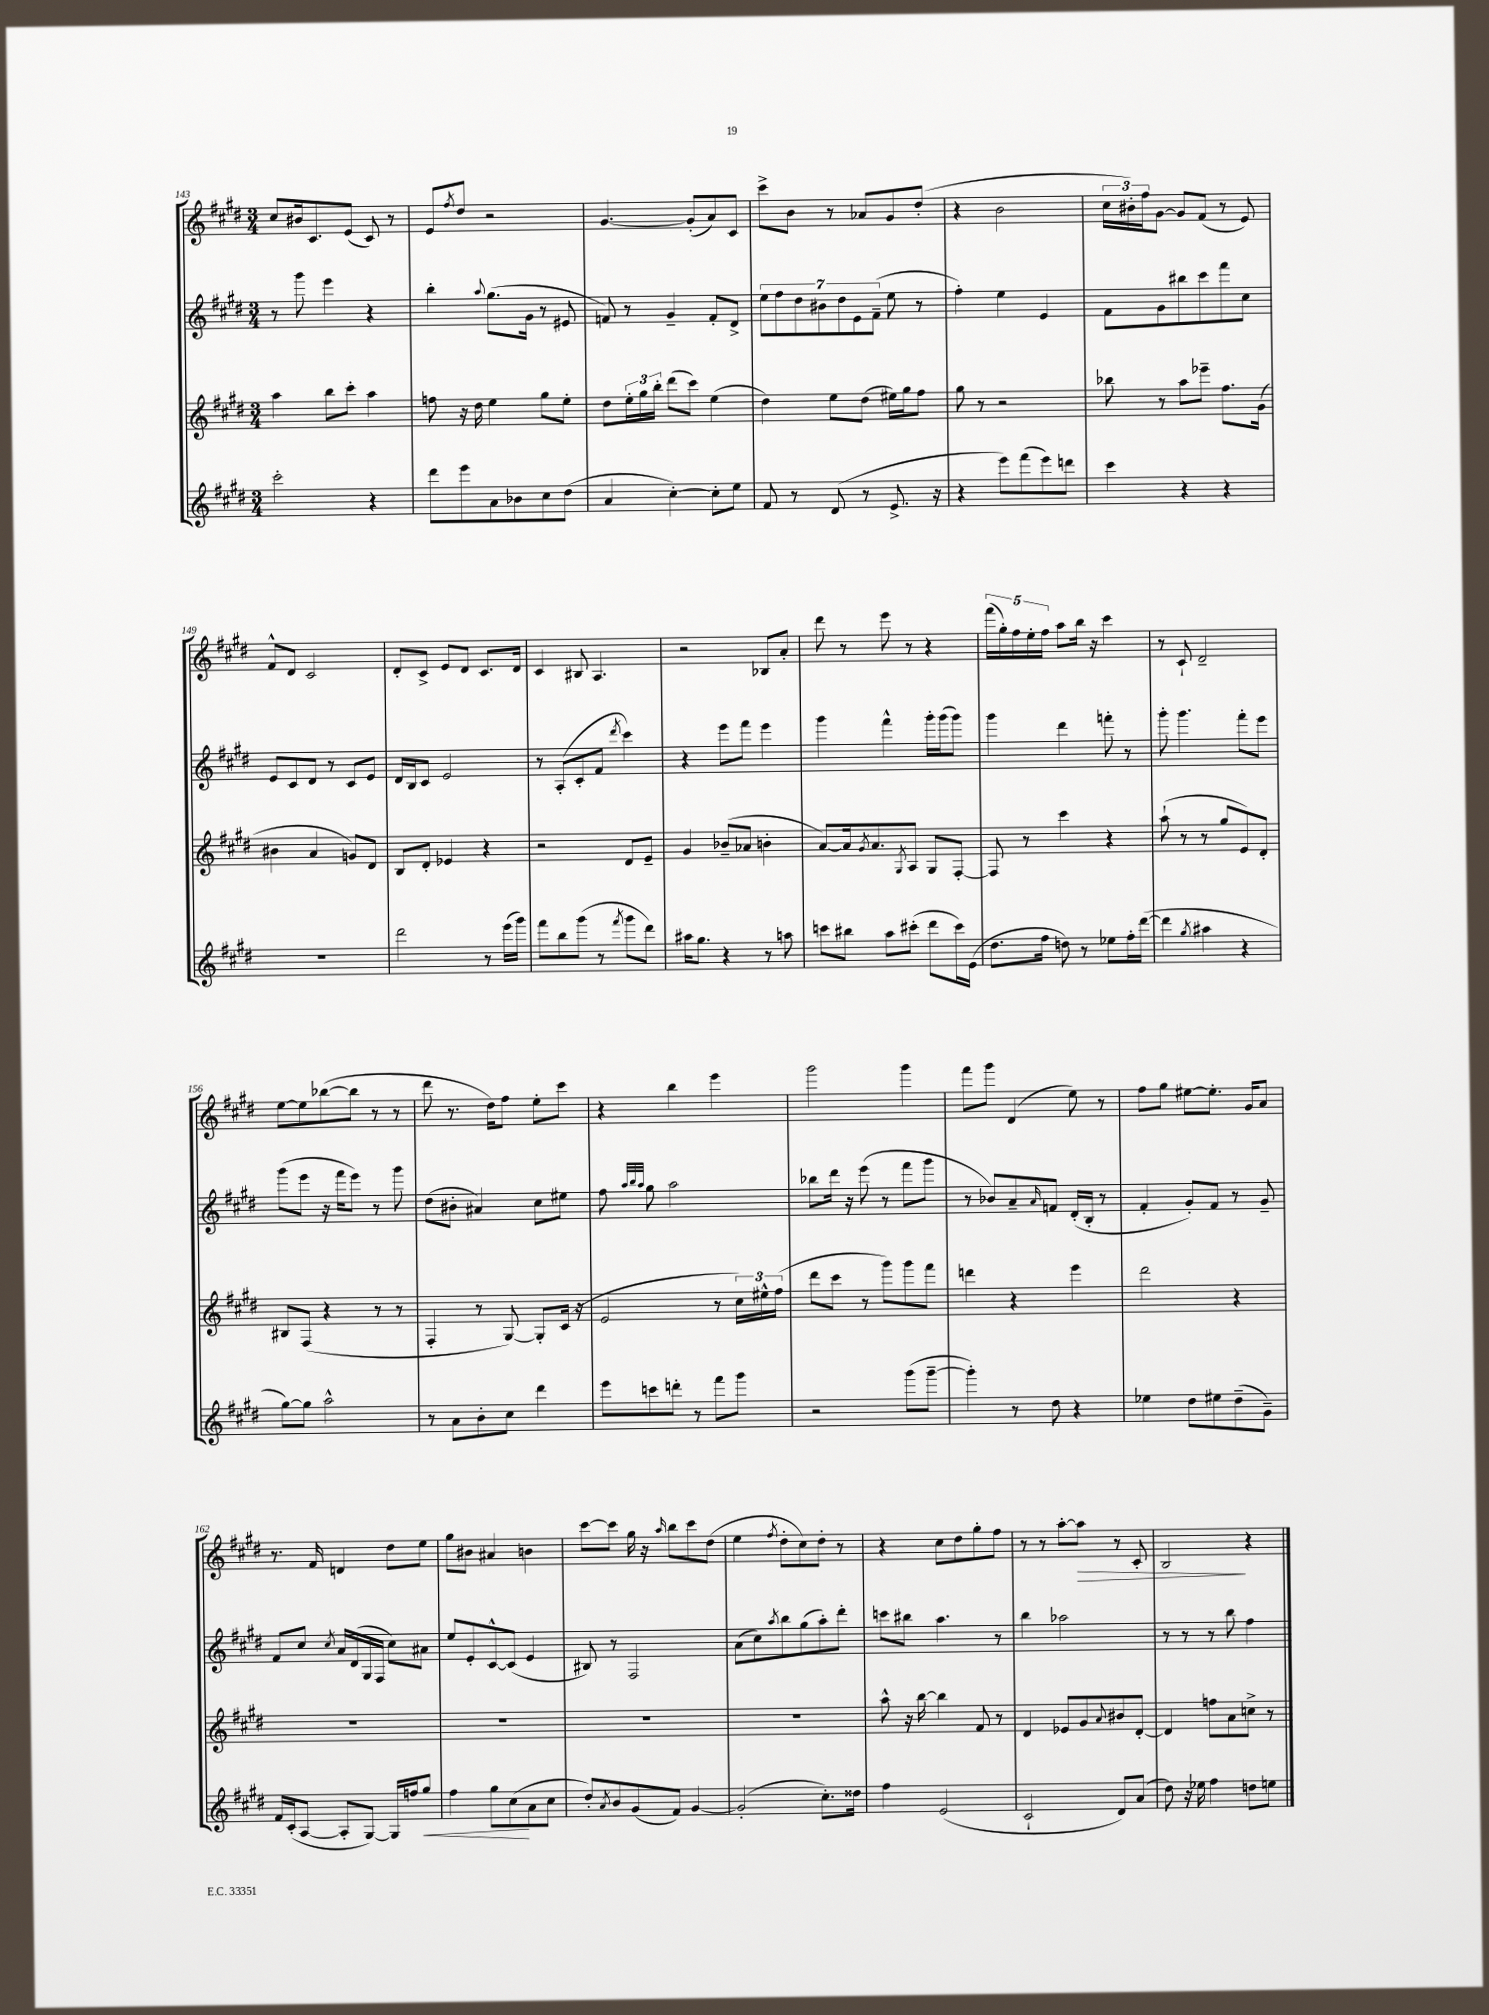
<<
\new StaffGroup <<
\new Staff = "s0" {
    \clef treble \key e \major \numericTimeSignature \time 3/4
    cis''8 bis'16 cis'8. e'8( cis'8) r8 |
    e'8 \acciaccatura { fis''8 } dis''8 r2 |
    gis'4.~ gis'8-.( a'8) cis'8 |
    cis'''8-> b'8 r8 aes'8 gis'8 dis''8-.( |
    r4 b'2 |
    \tuplet 3/2 { cis''16 bis'16-.) fis''16 } gis'8~ gis'8 fis'8( r8 e'8) |
    fis'8-^ dis'8 cis'2 |
    dis'8-. cis'8-> e'8 dis'8 cis'8. dis'16 |
    cis'4 bis8 a4. |
    r2 bes8 a'8-. |
    dis'''8 r8 e'''8 r8 r4 |
    \tuplet 5/4 { fis'''16( gis''16-.) fis''16 e''16-. fis''16 } a''8 b''16 r16 cis'''4 |
    r8 cis'8-! dis'2-- |
    e''8~ e''8 bes''8~( bes''8 r8 r8 |
    dis'''8 r8. dis''16) fis''8 e''8-. cis'''8 |
    r4 b''4 e'''4 |
    gis'''2 gis'''4 |
    fis'''8 gis'''8 dis'4( e''8) r8 |
    fis''8 gis''8 eis''8~ eis''8.-. gis'16 a'8 |
    r8. fis'16 d'4 dis''8 e''8 |
    gis''8 bis'8 ais'4 b'4 |
    cis'''8~ cis'''8 gis''16 r16 \grace { a''16 } b''8 cis'''8 dis''8( |
    e''4 \acciaccatura { fis''8 } dis''8-. cis''8) dis''8-. r8 |
    r4 cis''8 dis''8 gis''8-. fis''8 |
    r8 r8 a''8~-. a''8\> r8 cis'8-. |
    b2\! r4 \bar "|." |
}
\new Staff = "s1" {
    \clef treble \key e \major \numericTimeSignature \time 3/4
    r8 gis'''8 e'''4 r4 |
    b''4-. \appoggiatura { a''8 } gis''8.( gis'16 r8 eis'8 |
    f'8) r8 gis'4-- f'8-. dis'8-> |
    \tuplet 7/4 { e''8 fis''8 dis''8 bis'8 dis''8 e'8 fis'8--( } e''8 r8 |
    fis''4-.) e''4 e'4 |
    fis'8 gis'8 bis''8 cis'''8 fis'''8 cis''8 |
    e'8 cis'8 dis'8 r8 cis'8 e'8 |
    dis'16 b16 cis'8 e'2 |
    r8 a8-.( cis'8-. fis'8 \acciaccatura { dis'''8 } cis'''4) |
    r4 e'''8 fis'''8 e'''4 |
    gis'''4 fis'''4-^ gis'''16-. gis'''16( gis'''8) |
    gis'''4 dis'''4 f'''8-. r8 |
    gis'''8-. gis'''4. fis'''8-. e'''8 |
    gis'''8( e'''8 r16 fis'''16 e'''8) r8 gis'''8 |
    dis''8( bis'8-. ais'4) cis''8 eis''8 |
    fis''8 \grace { a''32 b''32 a''32 } gis''8 a''2 |
    bes''8 dis'''16 r16 e'''8( r8 fis'''8 gis'''8 |
    r8 bes'8) a'8-- \grace { a'16 } f'8 dis'16-.( b16-. r8 |
    fis'4-. gis'8-.) fis'8 r8 gis'8-- |
    fis'8 cis''8 \acciaccatura { cis''8 } a'16 dis'16( gis16 fis16 cis''8) ais'8 |
    e''8 e'8-. cis'8~-^ cis'8( e'4 |
    bis8) r8 fis2 |
    a'8( cis''8) \acciaccatura { a''8 } b''8 gis''8( a''8-.) dis'''8-. |
    c'''8 bis''8 a''4. r8 |
    b''4 aes''2 |
    r8 r8 r8 b''8 fis''4 \bar "|." |
}
\new Staff = "s2" {
    \clef treble \key e \major \numericTimeSignature \time 3/4
    a''4 b''8 cis'''8-. a''4 |
    f''8 r16 dis''16 e''4 gis''8 e''8-. |
    dis''8 \tuplet 3/2 { e''16-. gis''16 b''16-. } dis'''8( cis'''8) e''4( |
    dis''4) e''8 dis''8( eis''16) gis''16 fis''8 |
    gis''8 r8 r2 |
    bes''8 r8 a''8 ees'''8-- fis''8. gis'16( |
    bis'4 a'4 g'8) dis'8 |
    b8 dis'8-. ees'4 r4 |
    r2 dis'8 e'8-- |
    gis'4 bes'8--( aes'8 b'4-. |
    a'8~) a'16 \acciaccatura { gis'8 } a'8. \acciaccatura { gis8 } a8 gis8 fis8~-. |
    fis8 r8 cis'''4 r4 |
    a''8-!( r8 r8 gis''8 e'8) dis'8-. |
    bis8 fis8( r4 r8 r8 |
    fis4-. r8 gis8~) gis8-. cis'16( r16 |
    e'2 r8 \tuplet 3/2 { cis''16) eis''16-^ fis''16( } |
    dis'''8 cis'''8 r8 gis'''8) gis'''8 fis'''8 |
    d'''4 r4 e'''4 |
    dis'''2 r4 |
    R2. |
    R2. |
    R2. |
    R2. |
    a''8-^ r16 b''16~ b''4 fis'8 r8 |
    dis'4 ees'8 gis'8 \appoggiatura { a'8 } bis'8 dis'8~-. |
    dis'4 f''8 a'8 c''8-> r8 \bar "|." |
}
\new Staff = "s3" {
    \clef treble \key e \major \numericTimeSignature \time 3/4
    cis'''2-. r4 |
    dis'''8 e'''8 a'8 bes'8 cis''8 dis''8( |
    a'4 cis''4~-.) cis''8-. e''8 |
    fis'8 r8 dis'8( r8 e'8.-> r16 |
    r4 e'''8) fis'''8( e'''8) d'''8 |
    cis'''4 r4 r4 |
    R2. |
    dis'''2 r8 e'''16( gis'''16) |
    fis'''8 b''8 gis'''8( r8 \acciaccatura { fis'''8 } gis'''8 dis'''8) |
    ais''16 gis''8. r4 r8 a''8 |
    c'''8 bis''8 a''8 cis'''8-.( dis'''8 cis'''16) e'16( |
    dis''8. fis''16 d''8) r8 ees''8 fis''16-. dis'''16~( |
    dis'''4 \acciaccatura { gis''8 } ais''4 r4 |
    gis''8~) gis''8 a''2-^ |
    r8 a'8 b'8-. cis''8 dis'''4 |
    e'''8 c'''8 d'''8-. r8 fis'''8 gis'''8 |
    r2 gis'''8( gis'''8~-- |
    gis'''4-.) r8 dis''8 r4 |
    ees''4 dis''8 eis''8 dis''8--( gis'8--) |
    fis'16 cis'16-.( a8~ a8-. gis8~) gis16 f''16 gis''8\< |
    fis''4 gis''8 cis''8\!( a'8 cis''8 |
    dis''8-.) \acciaccatura { a'8 } b'8 gis'8( fis'8) gis'4~ |
    gis'2-.( cis''8.-.) disis''16 |
    fis''4 e'2( |
    cis'2-! dis'8) a'8( |
    dis''8) r16 ees''16 fis''4 d''8 e''8 \bar "|." |
}
>>
>>
\layout { \context { \Score currentBarNumber = #143 } }
